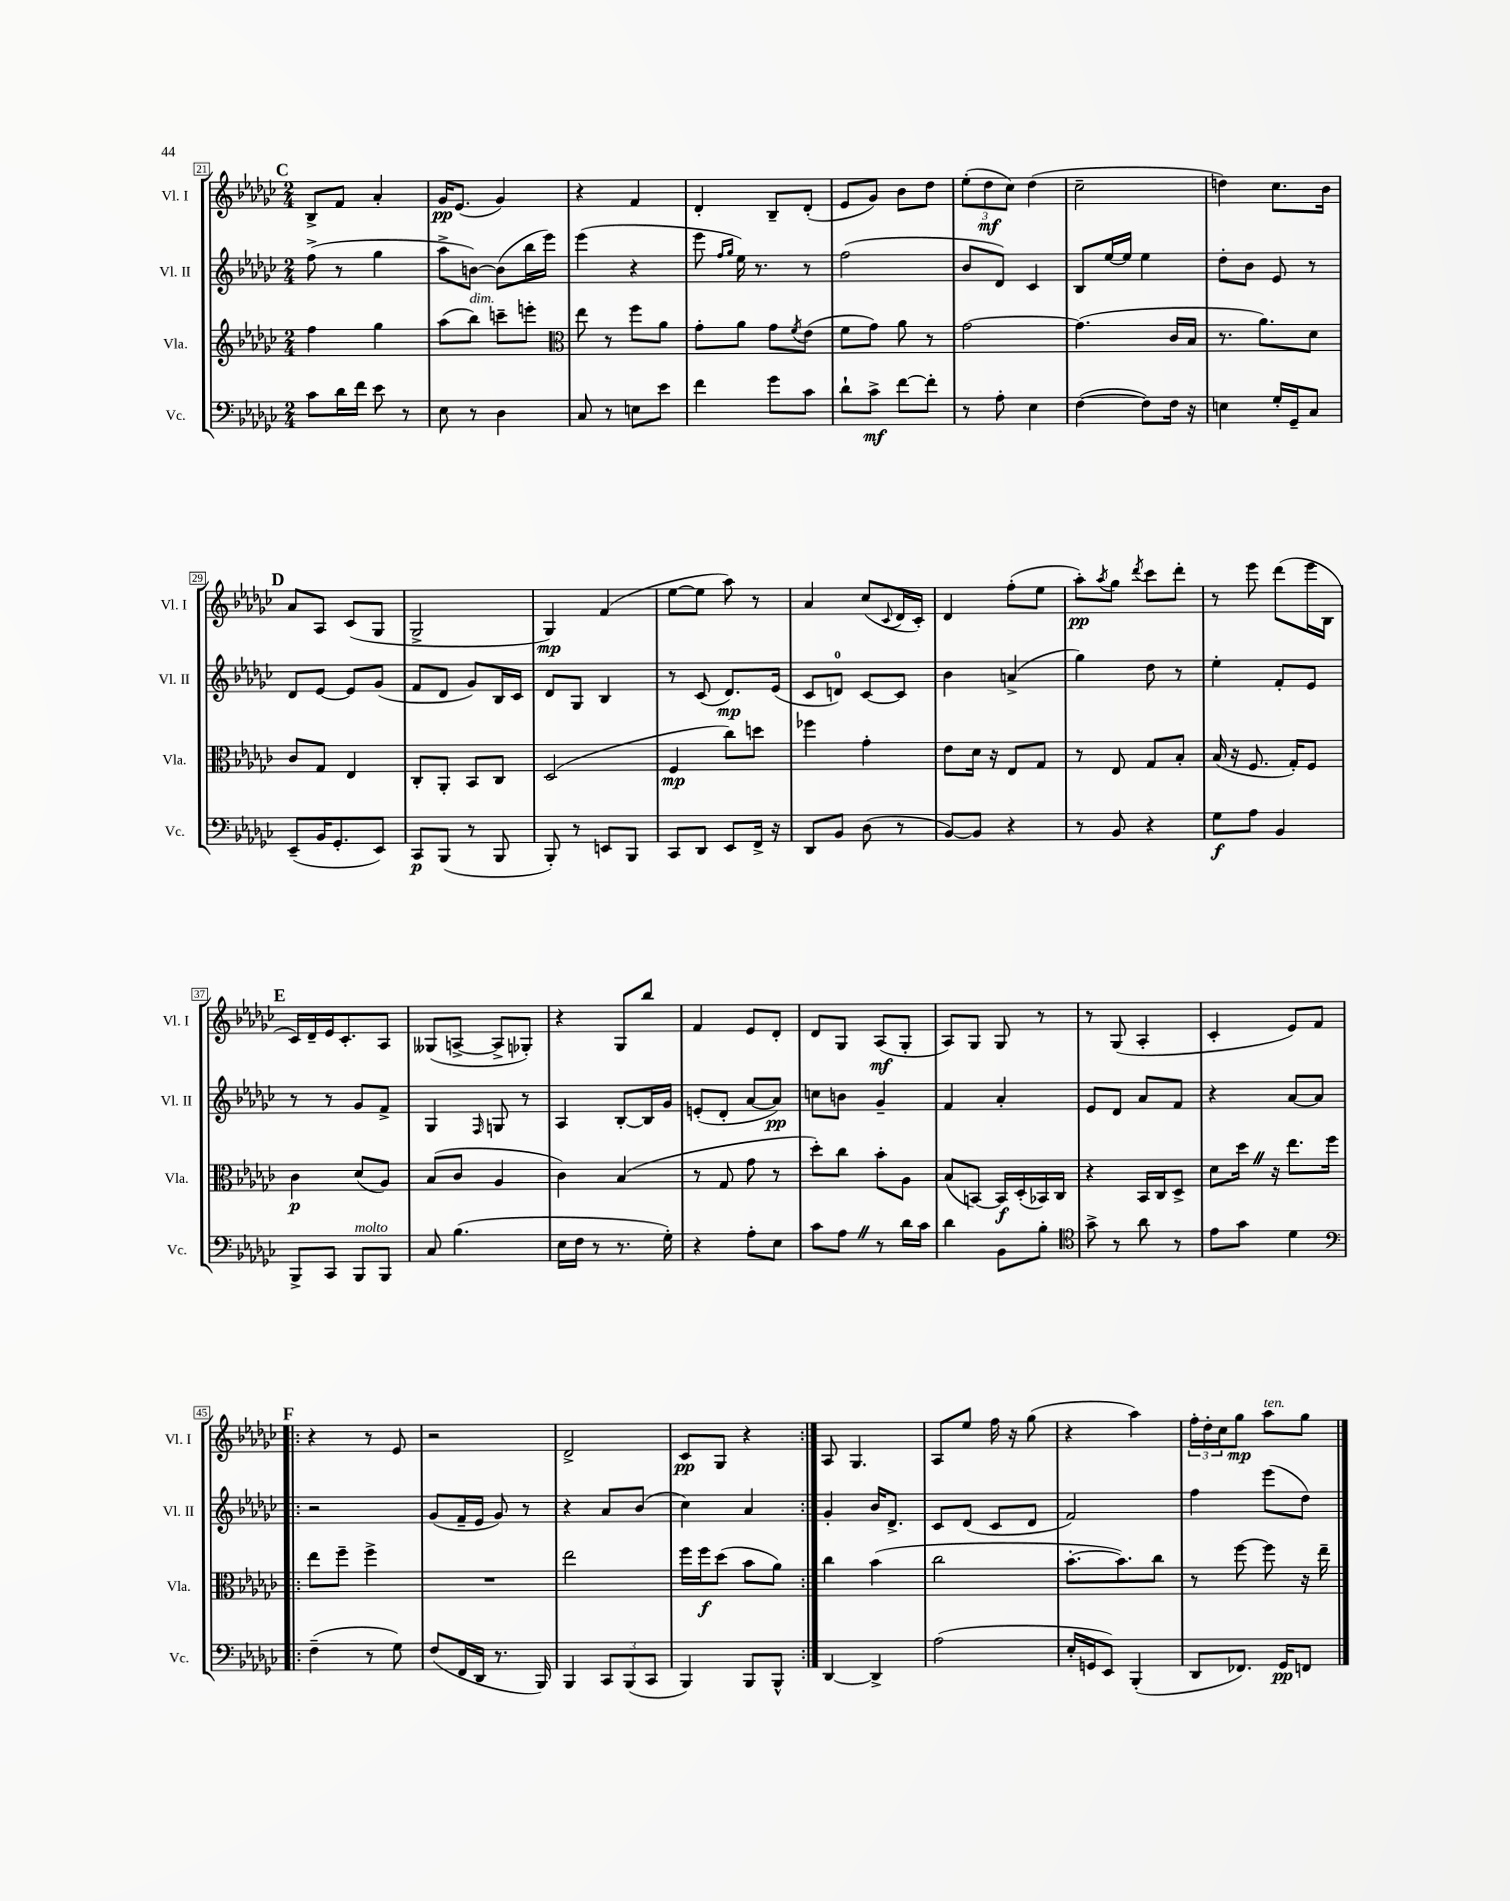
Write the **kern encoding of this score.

**kern	**dynam	**kern	**dynam	**kern	**dynam	**kern	**dynam
*part4	*part4	*part3	*part3	*part2	*part2	*part1	*part1
*staff4	*staff4	*staff3	*staff3	*staff2	*staff2	*staff1	*staff1
*I"Vc.	*	*I"Vla.	*	*I"Vl. II	*	*I"Vl. I	*
*I'Vc.	*	*I'Vla.	*	*I'Vl. II	*	*I'Vl. I	*
*clefF4	*	*clefG2	*	*clefG2	*	*clefG2	*
*k[b-e-a-d-g-c-]	*	*k[b-e-a-d-g-c-]	*	*k[b-e-a-d-g-c-]	*	*k[b-e-a-d-g-c-]	*
*M2/4	*	*M2/4	*	*M2/4	*	*M2/4	*
!!LO:REH:place=s1:t=C
=21	=21	=21	=21	=21	=21	=21	=21
8c-\L	.	4ff\	.	(8ff^\	.	8B-^/L	.
16d-\L	.	.	.	8r	.	8f/J	.
16f\JJ	.	.	.	.	.	.	.
8e-\	.	4gg-\	.	4gg-\	.	4a-'/	.
8r	.	.	.	.	.	.	.
=22	=22	=22	=22	=22	=22	=22	=22
8E-\	.	(8aa-\L	.	8aa-^\L	.	16g-/KL	pp
.	.	.	.	.	.	(8.e-/J	.
!	!	!LO:TX:a:i:t=dim.	!	!	!	!	!
8r	.	8bb-\J)	.	[8bn\J)	.	.	.
4D-\	.	8cccn~\L	.	(8b\L]	.	4g-/)	.
.	.	8eeen'\J	.	16bb-\L	.	.	.
.	.	.	.	16eee-\JJ)	.	.	.
=23	=23	=23	=23	=23	=23	=23	=23
*	*	*clefC3	*	*	*	*	*
8C-/	.	8ee-\	.	(4eee-\	.	4r	.
8r	.	8r	.	.	.	.	.
8En\L	.	8ff\L	.	4r	.	4f/	.
8e-\J	.	8a-\J	.	.	.	.	.
=24	=24	=24	=24	=24	=24	=24	=24
4f\	.	8g-'\L	.	8eee-\	.	4d-'/	.
.	.	.	.	16qqff/LL	.	.	.
.	.	.	.	16qqgg-/JJ	.	.	.
.	.	8a-\J	.	16ee-\)	.	.	.
.	.	.	.	8.r	.	.	.
8g-\L	.	8g-\L	.	.	.	8B-~/L	.
.	.	8qf/	.	.	.	.	.
8c-\J	.	(8e-\J	.	8r	.	(8d-'/J	.
=25	=25	=25	=25	=25	=25	=25	=25
8d-`\L	.	8f\L	.	(2ff\	.	8e-/L	.
8c-^\J	mf	8g-\J)	.	.	.	8g-/J)	.
[8f\L	.	8a-\	.	.	.	8b-\L	.
8f'\J]	.	8r	.	.	.	8dd-\J	.
=26	=26	=26	=26	=26	=26	=26	=26
8r	.	[2g-\	.	8b-/L	.	(12ee-'\L	.
.	.	.	.	.	.	12dd-\	mf
8A-'\	.	.	.	8d-/J)	.	.	.
.	.	.	.	.	.	12cc-\J)	.
4E-\	.	.	.	4c-/	.	(4dd-\	.
=27	=27	=27	=27	=27	=27	=27	=27
([4F\	.	(4.g-\]	.	8B-/L	.	2cc-~\	.
.	.	.	.	[16ee-/L	.	.	.
.	.	.	.	16ee-/JJ]	.	.	.
8F\L])	.	.	.	4ee-\	.	.	.
16F\Jk	.	16c-/LL	.	.	.	.	.
16r	.	16B-/JJ	.	.	.	.	.
=28	=28	=28	=28	=28	=28	=28	=28
4En\	.	8.r	.	8dd-'\L	.	4ddn\)	.
.	.	.	.	8b-\J	.	.	.
.	.	8.a-\L)	.	.	.	.	.
16G-'/LL	.	.	.	8e-/	.	8.cc-\L	.
16GG-~/J	.	.	.	.	.	.	.
8C-/J	.	8d-\J	.	8r	.	.	.
.	.	.	.	.	.	16b-\Jk	.
!!LO:LB:g=z
!!LO:REH:place=s1:t=D
=29	=29	=29	=29	=29	=29	=29	=29
(8EE-~/L	.	8c-/L	.	8d-/L	.	8a-/L	.
16BB-/K	.	8G-/J	.	[8e-/J	.	8A-/J	.
8.GG-'/	.	.	.	.	.	.	.
.	.	4E-/	.	8e-/L]	.	(8c-/L	.
8EE-/J)	.	.	.	(8g-/J	.	8G-/J	.
=30	=30	=30	=30	=30	=30	=30	=30
8CC-/L	p	8C-'/L	.	8f/L	.	2G-^/	.
(8BBB-/J	.	8AA-'/J	.	8d-/J	.	.	.
8r	.	8BB-/L	.	8g-/L)	.	.	.
8BBB-/	.	8C-/J	.	16B-/L	.	.	.
.	.	.	.	16c-/JJ	.	.	.
=31	=31	=31	=31	=31	=31	=31	=31
8BBB-'/)	.	(2D-/	.	8d-/L	.	4G-/)	mp
8r	.	.	.	8G-/J	.	.	.
8EEn/L	.	.	.	4B-/	.	(4f/	.
8BBB-/J	.	.	.	.	.	.	.
=32	=32	=32	=32	=32	=32	=32	=32
8CC-/L	.	4F/	mp	8r	.	[8ee-\L	.
8DD-/J	.	.	.	(8c-/	.	8ee-\J]	.
8EE-/L	.	8cc-\L)	.	8.d-/L)	mp	8aa-\)	.
16FF^/Jk	.	8ddn\J	.	.	.	8r	.
16r	.	.	.	(16e-/Jk	.	.	.
=33	=33	=33	=33	=33	=33	=33	=33
8DD-/L	.	4ff-X\	.	8c-/L	.	4a-/	.
8BB-/J	.	.	.	8dn/J)	.	.	.
(8D-\	.	4g-'\	.	[8c-/L	.	(8cc-/L	.
.	.	.	.	.	.	8qqc-/	.
8r	.	.	.	8c-/J]	.	16d-/L	.
.	.	.	.	.	.	16c-'/JJ)	.
=34	=34	=34	=34	=34	=34	=34	=34
[8BB-/L)	.	8e-\L	.	4b-\	.	4d-/	.
8BB-/J]	.	16d-\Jk	.	.	.	.	.
.	.	16r	.	.	.	.	.
4r	.	8E-/L	.	(4an^/	.	(8ff'\L	.
.	.	8G-/J	.	.	.	8ee-\J	.
=35	=35	=35	=35	=35	=35	=35	=35
8r	.	8r	.	4gg-\)	.	8aa-'\L)	pp
.	.	.	.	.	.	8qaa-/	.
8BB-/	.	8E-/	.	.	.	8gg-\J	.
.	.	.	.	.	.	8qddd-/	.
4r	.	8G-/L	.	8dd-\	.	8ccc-\L	.
.	.	8B-'/J	.	8r	.	8ddd-'\J	.
=36	=36	=36	=36	=36	=36	=36	=36
8G-\L	f	(16B-/	.	4ee-'\	.	8r	.
.	.	16r	.	.	.	.	.
8A-\J	.	8.F/	.	.	.	8eee-\	.
4BB-/	.	.	.	8f'/L	.	(8ddd-\L	.
.	.	16G-'/KL)	.	.	.	.	.
.	.	8F/J	.	8e-/J	.	16eee-\L	.
.	.	.	.	.	.	16B-\JJ	.
!!LO:LB:g=z
!!LO:REH:place=s1:t=E
=37	=37	=37	=37	=37	=37	=37	=37
8BBB-^/L	.	4c-\	p	8r	.	16c-/LL)	.
.	.	.	.	.	.	16d-~/	.
8CC-/J	.	.	.	8r	.	16e-/J	.
.	.	.	.	.	.	8.c-'/	.
!LO:TX:a:i:t=molto	!	!	!	!	!	!	!
8BBB-/L	.	(8d-/L	.	8g-/L	.	.	.
8BBB-/J	.	8A-/J)	.	8f^/J	.	8A-/J	.
=38	=38	=38	=38	=38	=38	=38	=38
8C-/	.	(8B-/L	.	4G-/	.	(8G--X/L	.
(4.B-\	.	8c-/J	.	.	.	[8An^/J	.
.	.	.	.	16qqF/	.	.	.
.	.	4A-/	.	8Gn/	.	8A^/L]	.
.	.	.	.	8r	.	8G-X'/J)	.
=39	=39	=39	=39	=39	=39	=39	=39
16E-\LL	.	4c-\)	.	4A-/	.	4r	.
16F\JJ	.	.	.	.	.	.	.
8r	.	.	.	.	.	.	.
8.r	.	(4B-/	.	[8B-'/L	.	8G-/L	.
.	.	.	.	16B-/L]	.	8bb-/J	.
16G-'\)	.	.	.	16g-/JJ	.	.	.
=40	=40	=40	=40	=40	=40	=40	=40
4r	.	8r	.	(8en'/L	.	4f/	.
.	.	8G-/	.	8d-'/J	.	.	.
8A-'\L	.	8g-\	.	[8a-/L	.	8e-/L	.
8E-\J	.	8r	.	8a-/J])	pp	8d-'/J	.
=41	=41	=41	=41	=41	=41	=41	=41
8c-\L	.	8dd-'\L)	.	8ccn\L	.	8d-/L	.
8A-Z\J	.	8cc-\J	.	8bn\J	.	8G-/J	.
8r	.	8b-'\L	.	4g-~/	.	(8A-/L	mf
16d-\LL	.	8A-\J	.	.	.	8G-'/J	.
16c-\JJ	.	.	.	.	.	.	.
=42	=42	=42	=42	=42	=42	=42	=42
4d-\	.	(8B-/L	.	4f/	.	8A-/L)	.
.	.	[8BBn/J)	.	.	.	8G-/J	.
8BB-\L	.	16BB/LL]	f	4a-'/	.	8G-/	.
.	.	(16D-'/	.	.	.	.	.
8B-'\J	.	16BB-X/)	.	.	.	8r	.
.	.	16C-/JJ	.	.	.	.	.
=43	=43	=43	=43	=43	=43	=43	=43
*clefC4	*	*	*	*	*	*	*
8g-^\	.	4r	.	8e-/L	.	8r	.
8r	.	.	.	8d-/J	.	(8G-/	.
8a-\	.	16BB-/LL	.	8a-/L	.	4A-'/	.
.	.	16C-/J	.	.	.	.	.
8r	.	8D-^/J	.	8f/J	.	.	.
=44	=44	=44	=44	=44	=44	=44	=44
8e-\L	.	8d-\L	.	4r	.	4c-'/	.
8g-\J	.	16dd-Z\Jk	.	.	.	.	.
.	.	16r	.	.	.	.	.
4d-\	.	8.ee-\L	.	[8a-/L	.	8e-/L)	.
.	.	.	.	8a-/J]	.	8f/J	.
.	.	16ff\Jk	.	.	.	.	.
!!LO:LB:g=z
!!LO:REH:place=s1:t=F
=45!|:	=45!|:	=45!|:	=45!|:	=45!|:	=45!|:	=45!|:	=45!|:
*clefF4	*	*	*	*	*	*	*
(4F~\	.	8ee-\L	.	2r	.	4r	.
.	.	8ff~\J	.	.	.	.	.
8r	.	4ff^\	.	.	.	8r	.
8G-\)	.	.	.	.	.	8e-/	.
=46	=46	=46	=46	=46	=46	=46	=46
(8F/L	.	2r	.	(8g-/L	.	2r	.
16FF/L	.	.	.	16f~/L	.	.	.
16DD-/JJ	.	.	.	16e-/JJ	.	.	.
8.r	.	.	.	8g-/)	.	.	.
.	.	.	.	8r	.	.	.
16BBB-/)	.	.	.	.	.	.	.
=47	=47	=47	=47	=47	=47	=47	=47
4BBB-/	.	2ee-\	.	4r	.	2d-^/	.
12CC-/L	.	.	.	8a-/L	.	.	.
(12BBB-/	.	.	.	.	.	.	.
.	.	.	.	(8b-/J	.	.	.
12CC-/J	.	.	.	.	.	.	.
=48	=48	=48	=48	=48	=48	=48	=48
4BBB-/)	.	16ff\LL	.	4cc-\)	.	8c-/L	pp
.	.	16ff\J	f	.	.	.	.
.	.	(8dd-\J	.	.	.	8G-/J	.
8BBB-/L	.	8b-\L	.	4a-/	.	4r	.
8BBB-^^/J	.	8a-\J)	.	.	.	.	.
=49:|!	=49:|!	=49:|!	=49:|!	=49:|!	=49:|!	=49:|!	=49:|!
[4DD-/	.	4cc-\	.	4g-'/	.	8A-/	.
.	.	.	.	.	.	4.G-/	.
4DD-^/]	.	(4b-\	.	16b-/KL	.	.	.
.	.	.	.	8.d-^/J	.	.	.
=50	=50	=50	=50	=50	=50	=50	=50
(2A-\	.	2cc-\	.	8c-/L	.	8A-/L	.
.	.	.	.	(8d-/J	.	8ee-/J	.
.	.	.	.	8c-/L	.	16ff\	.
.	.	.	.	.	.	16r	.
.	.	.	.	8d-/J	.	(8gg-\	.
=51	=51	=51	=51	=51	=51	=51	=51
16E-'/LL	.	[8.b-'\L	.	2f/)	.	4r	.
16GGn/J	.	.	.	.	.	.	.
8EE-/J)	.	.	.	.	.	.	.
.	.	8.b-\])	.	.	.	.	.
(4BBB-'/	.	.	.	.	.	4aa-\)	.
.	.	8cc-\J	.	.	.	.	.
=52	=52	=52	=52	=52	=52	=52	=52
8DD-/L	.	8r	.	4ff\	.	24ff'\LL	.
.	.	.	.	.	.	24dd-'\	.
.	.	.	.	.	.	24cc-\J	.
8.FF-X/J)	.	[8ff\	.	.	.	8gg-\J	mp
!	!	!	!	!	!	!LO:TX:a:i:t=ten.	!
.	.	8ff\]	.	(8eee-\L	.	8aa-\L	.
16GG-/KL	pp	.	.	.	.	.	.
8FFn/J	.	16r	.	8dd-\J)	.	8gg-\J	.
.	.	16ee-~\	.	.	.	.	.
==	==	==	==	==	==	==	==
*-	*-	*-	*-	*-	*-	*-	*-
